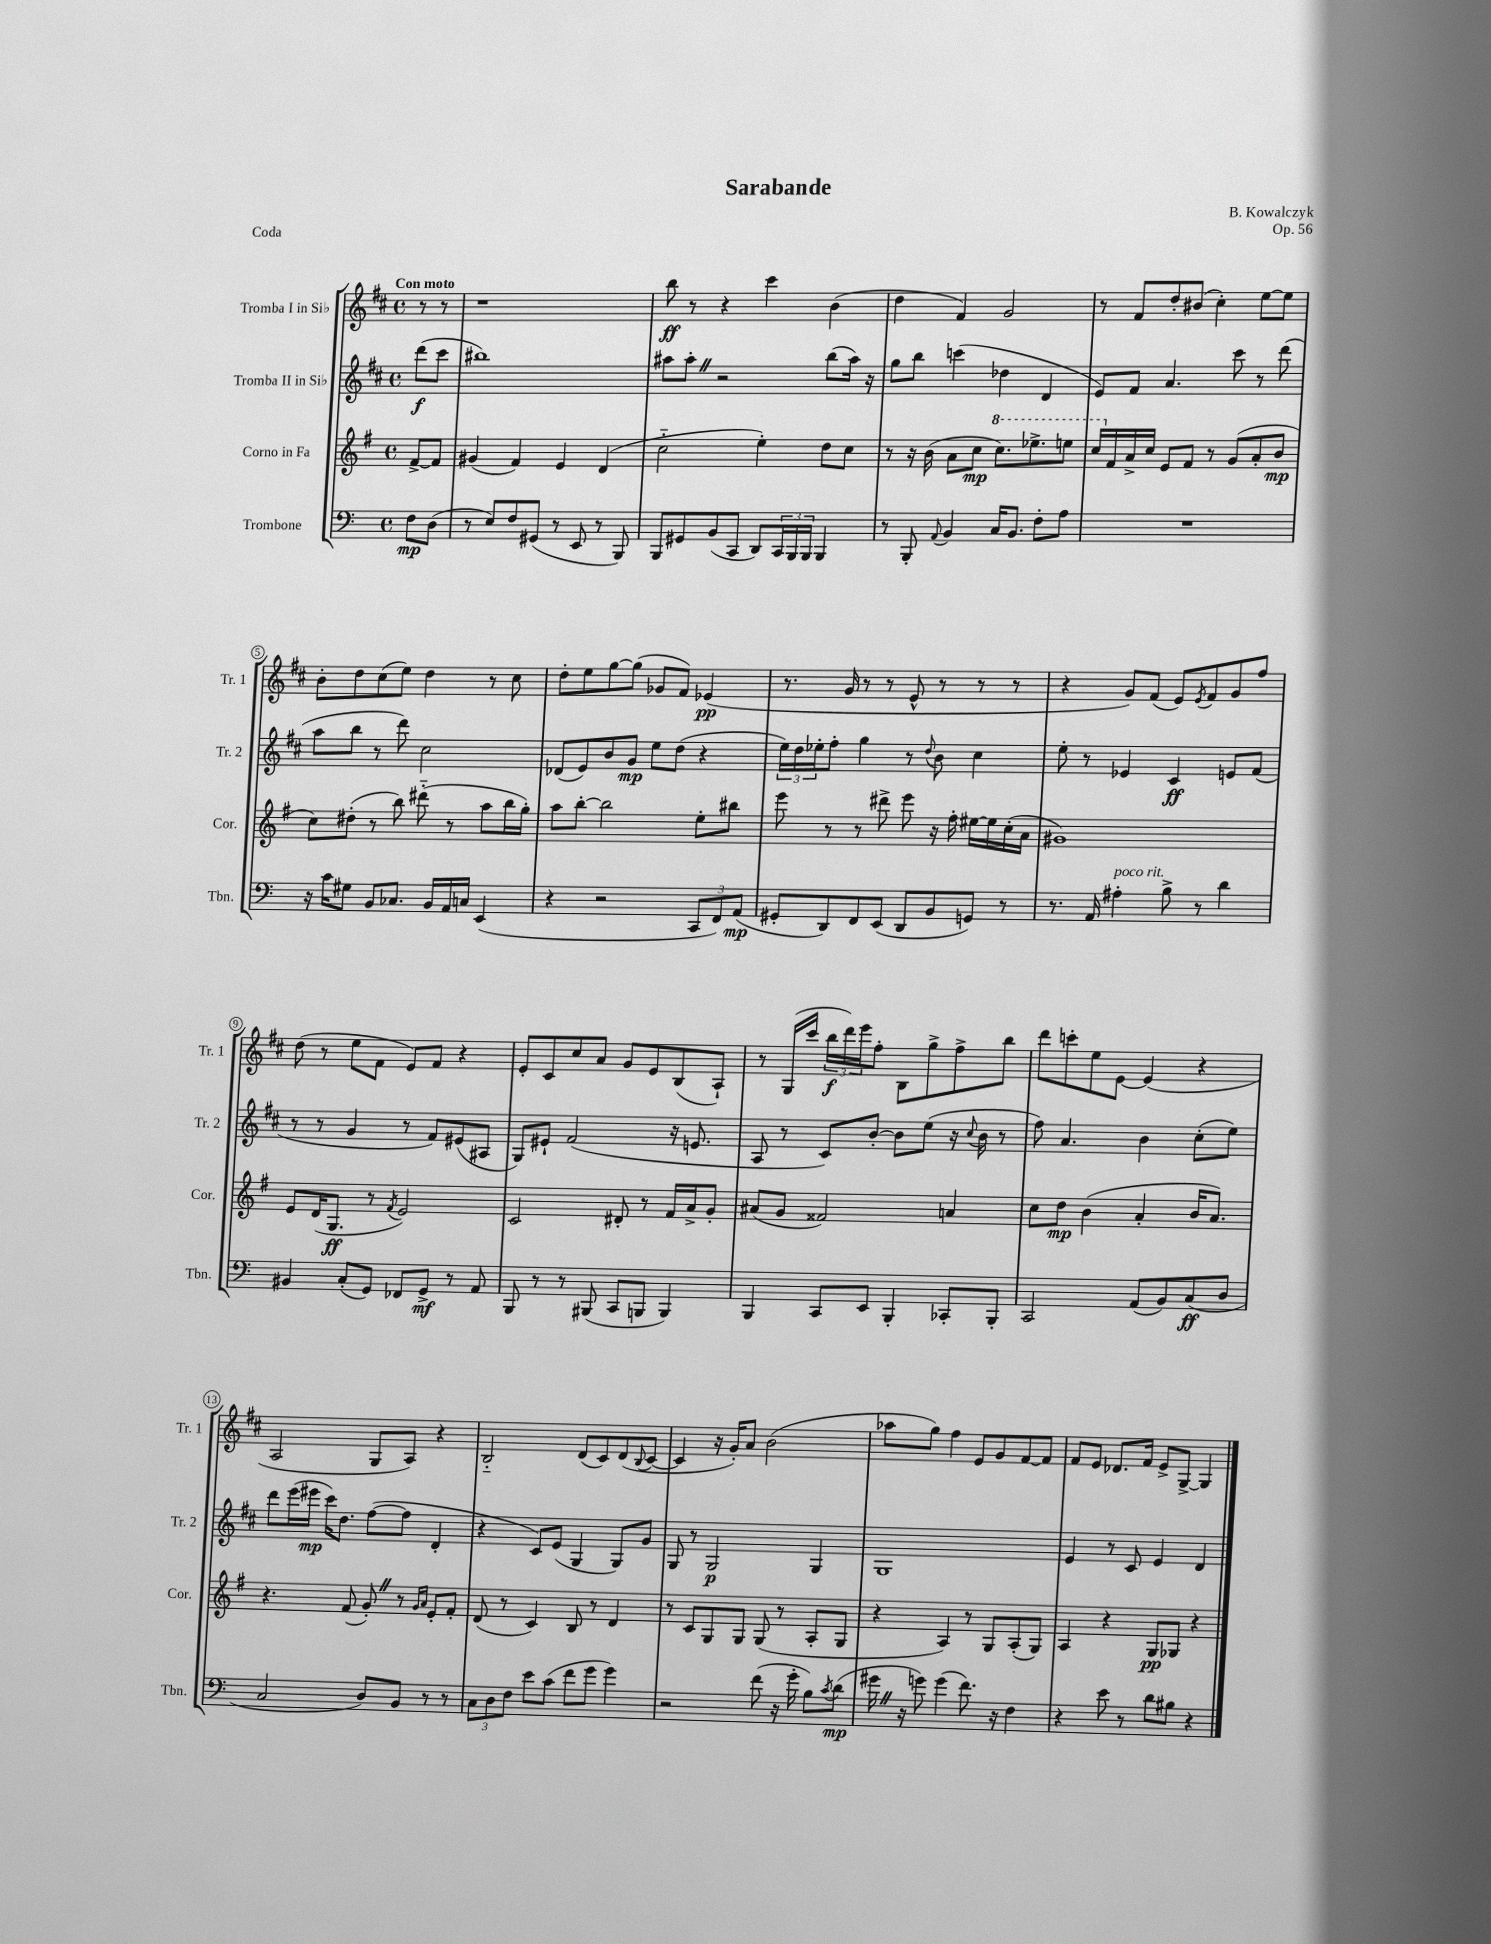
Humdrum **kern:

**kern	**kern	**kern	**kern
*staff4	*staff3	*staff2	*staff1
*clefF4	*clefG2	*clefG2	*clefG2
*k[]	*k[f#]	*k[f#c#]	*k[f#c#]
*M4/4	*M4/4	*M4/4	*M4/4
*met(c)	*met(c)	*met(c)	*met(c)
8F	[8f#^	(8ddd	8r
(8D	8f#]	8ccc#	8r
=	=	=	=
8r	(4g#	1bb#)	1r
8E)	.	.	.
8F	4f#)	.	.
(8GG#	.	.	.
8r	4e	.	.
8EE	.	.	.
8r	(4d	.	.
8BBB)	.	.	.
=	=	=	=
8BBB	2cc'~	8aa#	8bb
8GG#	.	8aa#'	8r
(8BB	.	2r	4r
8CC	.	.	.
8DD)	4ee')	.	4ccc#
24CC	.	.	.
24BBB	.	.	.
24BBB	.	.	.
4BBB	8dd	(8bb	(4b
.	8cc	16aa#)	.
.	.	16r	.
=	=	=	=
8r	8r	8gg	4dd
8BBB'	16r	8bb	.
.	(16b	.	.
8qqAA	.	.	.
4BB	8a	(4ccc	4f#)
.	8cc	.	.
16C	8.ccc)	4dd-	2g
8.BB	.	.	.
.	8.eee-^	.	.
8F'	.	4d	.
8A	8eee	.	.
=	=	=	=
1r	16ccc	8e)	8r
.	16f#	.	.
.	16a^	8f#	8f#
.	16cc	.	.
.	8e	4.a	8dd'
.	8f#	.	(8b#
.	8r	.	4cc#')
.	(8g	8ccc#	.
.	8a'	8r	[8ee
.	8b	(8ddd	8ee]
=	=	=	=
16r	8cc)	8aa	8b'
16c	.	.	.
8G#	(8dd#'	8bb	8dd
8BB	8r	8r	(8cc#
8.C-	8bb)	8ddd)	8ee)
.	(8ddd#'~	2cc#	4dd
16BB	.	.	.
16AA	8r	.	.
16C	.	.	.
(4EE	8aa	.	8r
.	16bb	.	8cc#
.	16gg')	.	.
=	=	=	=
4r	8aa	(8d-	8dd'
.	[8bb'	8e)	8ee
2r	2bb]	8b	[8gg
.	.	8g	(8gg]
.	.	8ee	8g-
.	.	(8dd	8f#)
12CC	8ee'	4r	(4e-
12FF)	.	.	.
.	8bb#	.	.
(12AA	.	.	.
=	=	=	=
8GG#'	8eee	24ee)	8.r
.	.	24dd	.
.	.	24ee-'	.
8DD)	8r	8ff#'	.
.	.	.	16g
8FF	8r	4gg	8r
(8EE	8ddd#^	.	8r
8DD	8eee	8r	8e^^
.	.	8qqdd	.
8BB	16r	8b	8r
.	16ff#'	.	.
8GG)	[16ee#	4cc#	8r
.	16ee#]	.	.
8r	(16cc'	.	8r
.	16a	.	.
=	=	=	=
8.r	1g#)	8ee'	4r
.	.	8r	.
16AA	.	.	.
4A#'	.	4e-	8g)
.	.	.	(8f#
8B^	.	4c#	8e)
.	.	.	8qe
8r	.	.	8f#
4d	.	8e	8g
.	.	(8f#	8ff#
=	=	=	=
4BB#	8e	8r	(8dd
.	(16d	8r	8r
.	8.G	.	.
(8C'	.	4g	8ee
8GG)	8r	.	8f#
.	8qf#	.	.
8FF-	2e)	8r	8e)
8GG^	.	8f#)	8f#
8r	.	(8e#	4r
8AA	.	8A#	.
=	=	=	=
8BBB	2c	8G)	8e'
8r	.	8e#`	8c#
8r	.	(2f#	8cc#
(8BBB#	.	.	8a
8CC	8d#'	.	8g
8BBB	8r	.	8e
4BBB)	16f#	16r	(8B
.	16a^	8.e	.
.	8g'	.	8A`)
=	=	=	=
4BBB	(8a#	8A	8r
.	8g	8r	(16G
.	.	.	16ccc#
8CC	2f##)	8c#)	24bb
.	.	.	24ddd)
.	.	.	24eee
8EE	.	[8b'	8ff#'
4BBB'	.	8b]	8B
.	.	(8ee	8gg^
8CC-'	4a	16r	8ff#^
.	.	8qqcc#	.
.	.	16b	.
8BBB'	.	8r	8bb
=	=	=	=
2CC	8cc	8ff#)	8ddd
.	8dd	4.a	8ccc'
.	(4b	.	8ee
.	.	.	[8e
(8AA	4a'	4b	(4e]
8BB)	.	.	.
(8C	16b	(8cc#'	4r
.	8.a)	.	.
8D	.	8ee)	.
=	=	=	=
2C	4.r	8ddd	2A
.	.	(16eee	.
.	.	16eee#	.
.	.	16ccc#)	.
.	.	8.dd	.
.	(8f#	.	.
8D)	8g')	([8ff#	8G
8BB	8r	8ff#]	8A)
.	16qqg	.	.
.	16qqa	.	.
8r	8e'	4d'	4r
8r	8f#'	.	.
=	=	=	=
12C	(8d	4r	2B'~
12D	.	.	.
.	8r	.	.
12F	.	.	.
8e	4c)	8c#)	.
(8c	.	(8e	.
8f	8B	4G	(8d
8g	8r	.	8c#)
4g)	4d	8G)	(8d
.	.	.	8qqB
.	.	8g	[8c#
=	=	=	=
2r	8r	8G	4c#]
.	8c	8r	.
.	8G	2G	16r
.	.	.	16g')
.	8G	.	8a
(8f	(8G	.	(2b
16r	8r	.	.
16g'	.	.	.
8B)	8A'	4G	.
8qc	.	.	.
(8d	8G	.	.
=	=	=	=
16g#	4r	1G	8aa-
16r	.	.	.
8g)	.	.	8gg)
(4g	4A)	.	4ff#
8.f)	8r	.	8e
.	8G	.	8g
16r	.	.	.
4F	(8A'	.	[8f#
.	8G)	.	8f#]
=	=	=	=
4r	4A	4e	8f#
.	.	.	8e
8e	4r	8r	8.d-
8r	.	8c#	.
.	.	.	16f#
8d	8G	4e	8e^
8B#	8G-	.	[8G^
4r	4r	4d	4G]
==	==	==	==
*-	*-	*-	*-
